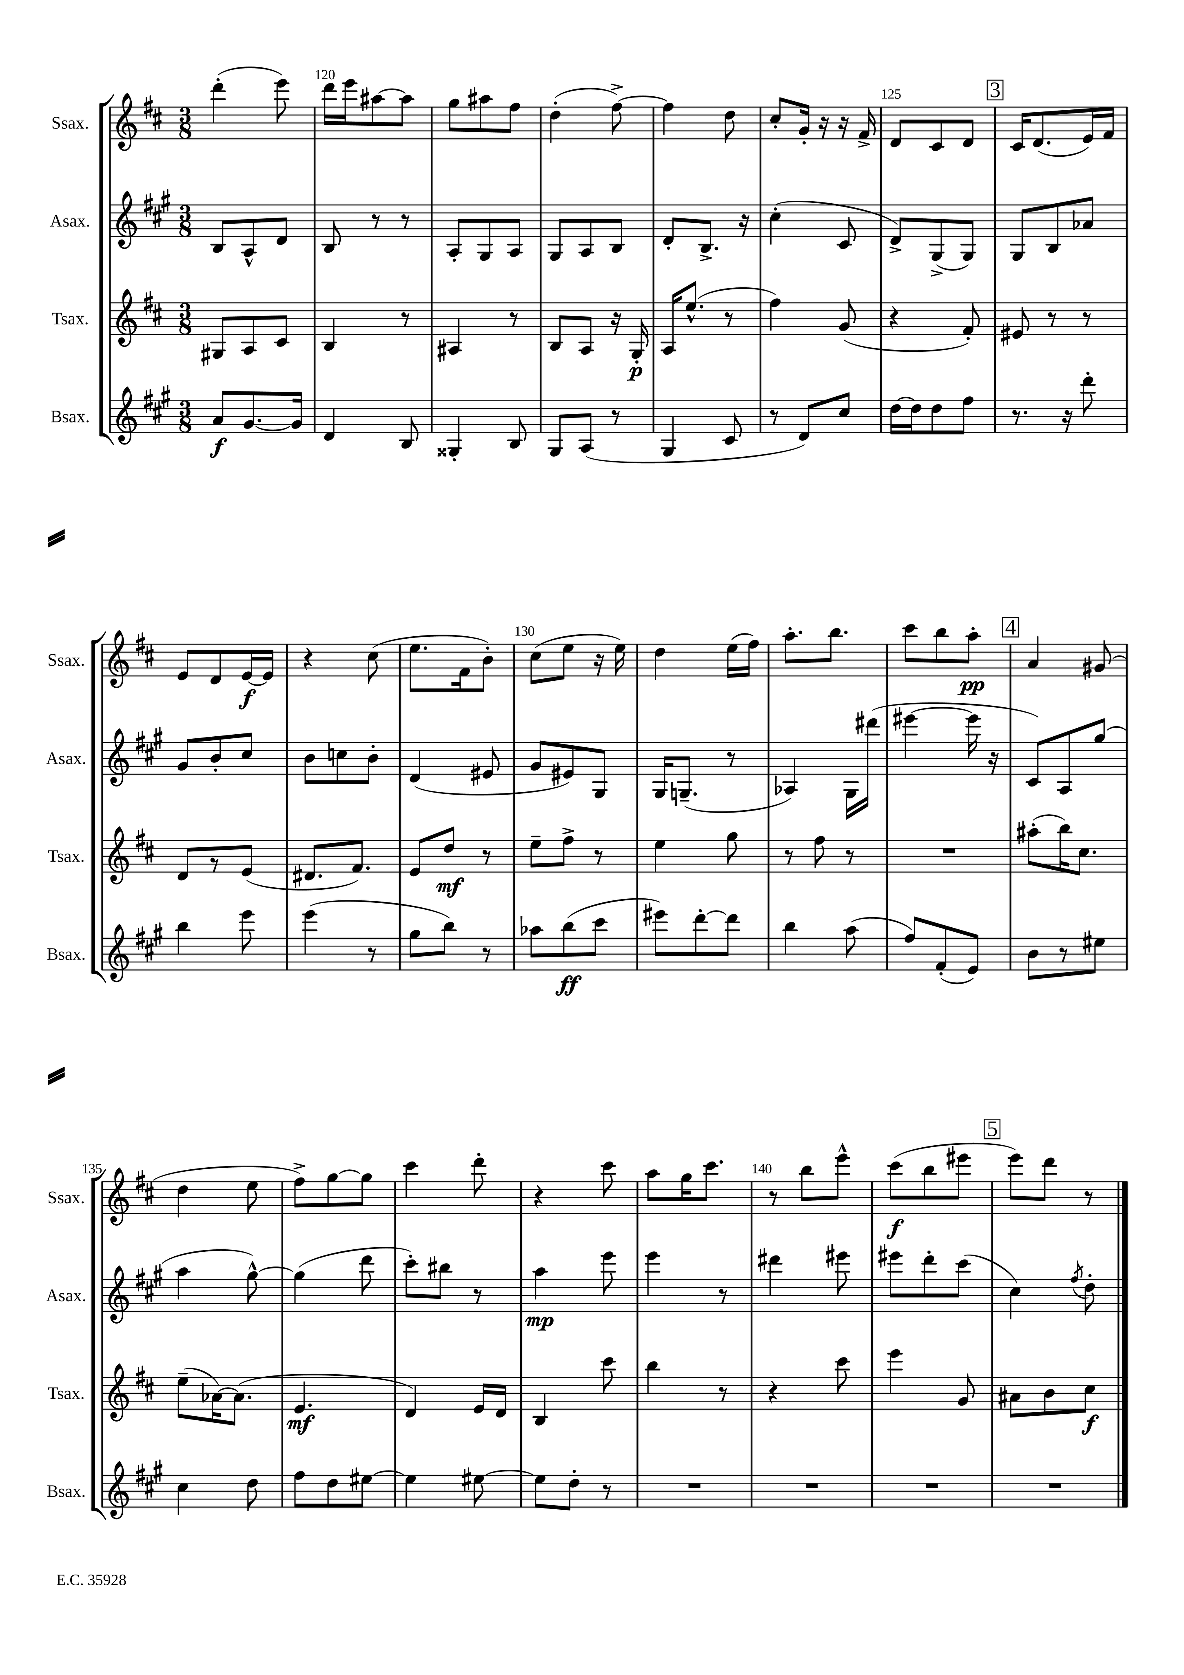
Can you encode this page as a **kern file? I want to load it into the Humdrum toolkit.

**kern	**kern	**kern	**kern
*staff4	*staff3	*staff2	*staff1
*clefG2	*clefG2	*clefG2	*clefG2
*k[f#c#g#]	*k[f#c#]	*k[f#c#g#]	*k[f#c#]
*M3/8	*M3/8	*M3/8	*M3/8
8a/L	8G#/L	8B/L	(4ddd'\
[8.g#/	8A/	8A^^/	.
.	8c#/J	8d/J	8eee\)
16g#/]Jk	.	.	.
=	=	=	=
4d/	4B/	8B/	16ddd\LL
.	.	.	16eee\J
.	.	8r	[8aa#\
8B/	8r	8r	8aa#\]J
=	=	=	=
4G##'/	4A#/	8A'/L	8gg\L
.	.	8G#/	8aa#\
8B/	8r	8A/J	8ff#\J
=	=	=	=
8G#/L	8B/L	8G#/L	(4dd'\
(8A/J	8A/J	8A/	.
8r	16r	8B/J	[8ff#^\)
.	16G'/	.	.
=	=	=	=
4G#/	16A/LK	8d'/L	4ff#\]
.	(8.ee^^/J	.	.
.	.	8.B^/J	.
8c#/	8r	.	8dd\
.	.	16r	.
=	=	=	=
8r	4ff#\)	(4cc#'\	8cc#'/L
8d/L)	.	.	16g'/Jk
.	.	.	16r
8cc#/J	(8g/	8c#/	16r
.	.	.	16f#^/
=	=	=	=
[16dd\LL	4r	8d^/L)	8d/L
16dd\]J	.	.	.
8dd\	.	(8G#^/	8c#/
8ff#\J	8f#'/)	8G#/J)	8d/J
=	=	=	=
8.r	8e#/	8G#/L	16c#/LK
.	.	.	(8.d/
.	8r	8B/	.
16r	.	.	.
8ddd'\	8r	8a-/J	16e/L)
.	.	.	16f#/JJ
=	=	=	=
4bb\	8d/L	8g#/L	8e/L
.	8r	8b'/	8d/
8eee\	(8e/J	8cc#/J	[16e/L
.	.	.	16e/]JJ
=	=	=	=
(4eee\	8.d#/L	8b\L	4r
.	.	8cc\	.
.	8.f#/J)	.	.
8r	.	8b'\J	(8cc#\
=	=	=	=
8gg#\L	8e/L	(4d/	8.ee\L
8bb\J)	8dd/J	.	.
.	.	.	16f#\k
8r	8r	8e#/	8b'\J)
=	=	=	=
8aa-\L	8ee~\L	8g#/L	(8cc#\L
(8bb\	8ff#^\J	8e#/)	8ee\J
8ccc#\J	8r	8G#/J	16r
.	.	.	16ee\)
=	=	=	=
8eee#\L)	4ee\	16G#/LK	4dd\
.	.	(8.G~/J	.
[8ddd'\	.	.	.
8ddd\]J	8gg\	8r	(16ee\LL
.	.	.	16ff#\JJ)
=	=	=	=
4bb\	8r	4A-/)	8.aa'\L
.	8ff#\	.	.
.	.	.	8.bb\J
(8aa\	8r	16G#\LL	.
.	.	(16ddd#\JJ	.
=	=	=	=
8ff#/L)	4.r	[4eee#\	8ccc#\L
(8f#'/	.	.	8bb\
8e/J)	.	16eee#\]	8aa'\J
.	.	16r	.
=	=	=	=
8b\L	(8aa#'\L	8c#/L)	4a/
8r	16bb\K)	8A/	.
.	8.cc#\J	.	.
8ee#\J	.	(8gg#/J	(8g#/
=	=	=	=
4cc#\	(8ee~\L	4aa\	4dd\
.	[16a-\K)	.	.
.	(8.a-\]J	.	.
8dd\	.	[8gg#^^\)	8ee\
=	=	=	=
8ff#\L	4.e/	(4gg#\]	8ff#^\L)
8dd\	.	.	[8gg\
[8ee#\J	.	8ddd\	8gg\]J
=	=	=	=
4ee#\]	4d/)	8ccc#'\L)	4ccc#\
.	.	8bb#\J	.
[8ee#\	16e/LL	8r	8ddd'\
.	16d/JJ	.	.
=	=	=	=
8ee#\]L	4B/	4aa\	4r
8dd'\J	.	.	.
8r	8ccc#\	8eee\	8ccc#\
=	=	=	=
4.r	4bb\	4eee\	8aa\L
.	.	.	16gg\K
.	.	.	8.ccc#\J
.	8r	8r	.
=	=	=	=
4.r	4r	4ddd#\	8r
.	.	.	8bb\L
.	8ccc#\	8eee#\	8eee^^\J
=	=	=	=
4.r	4eee\	8eee#\L	(8ccc#\L
.	.	8ddd'\	8bb\
.	8g/	(8ccc#\J	8eee#\J
=	=	=	=
4.r	8a#\L	4cc#\)	8eee\L)
.	8b\	.	8ddd\J
.	.	8qff#/	.
.	8cc#\J	8dd'\	8r
==	==	==	==
*-	*-	*-	*-
